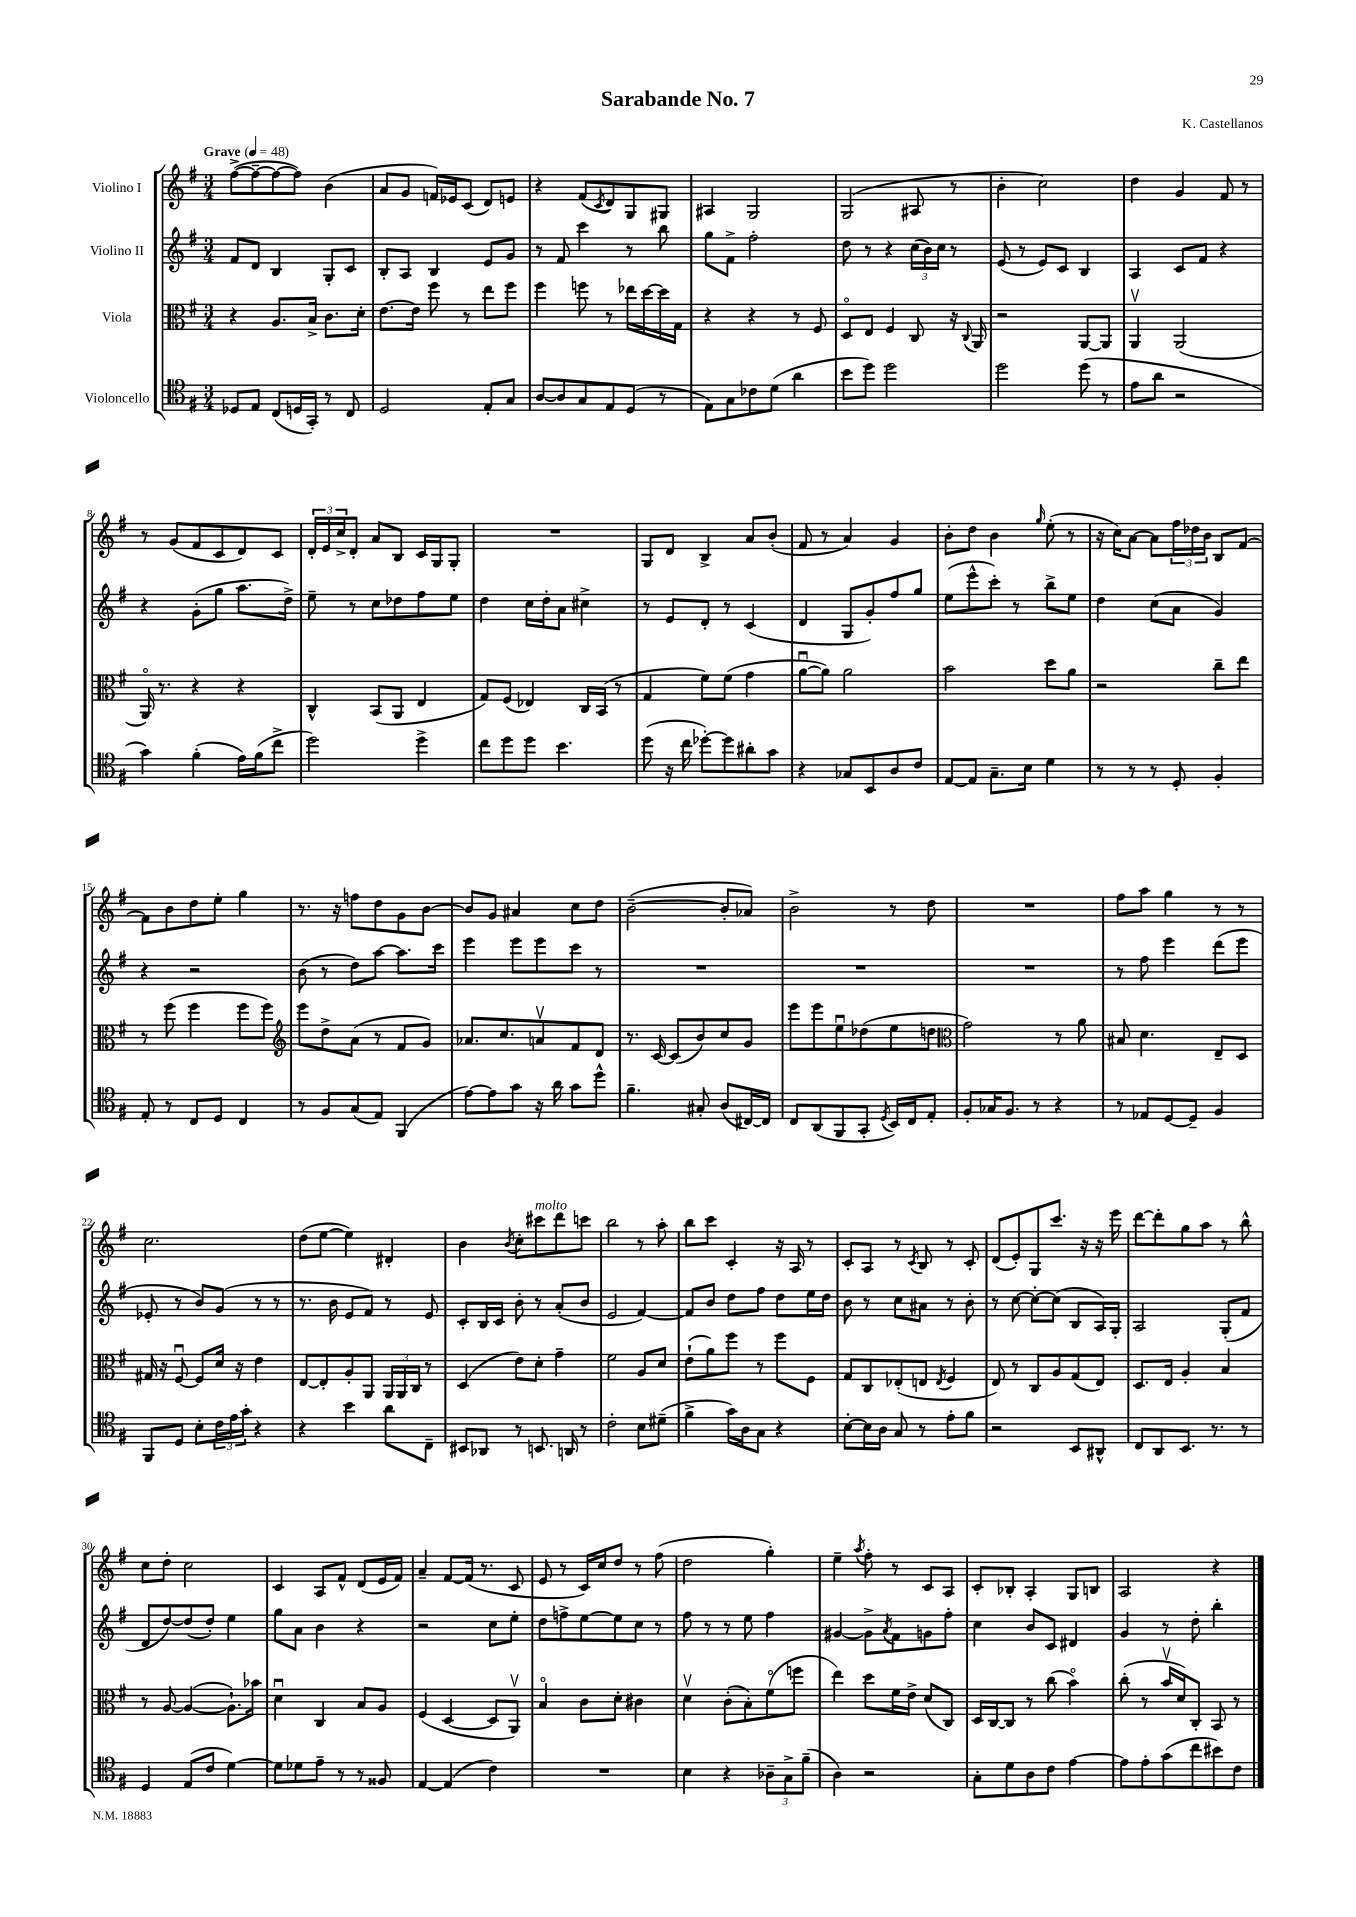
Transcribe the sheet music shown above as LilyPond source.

\header { title = "Sarabande No. 7" composer = "K. Castellanos" }
<<
\new StaffGroup <<
\new Staff = "s0" \with { instrumentName = "Violino I" } {
    \clef treble \key g \major \numericTimeSignature \time 3/4 \tempo "Grave" 4 = 48
    fis''8~->( fis''8~-- fis''8~ fis''8) b'4( |
    a'8 g'8 f'16) ees'16 c'8( d'8) e'8 |
    r4 fis'8( \acciaccatura { c'8 } d'8) g8 gis8 |
    ais4 g2 |
    g2( ais8 r8 |
    b'4-. c''2) |
    d''4 g'4 fis'8 r8 |
    r8 g'8( fis'8 c'8 d'8) c'8 |
    \tuplet 3/2 { d'16-. e'16 c''16-> } d'8-. a'8 b8 c'16 g16 g8-. |
    R2. |
    g8 d'8 b4-> a'8 b'8-.( |
    fis'8 r8 a'4) g'4 |
    b'8-. d''8 b'4 \grace { g''16 } e''8-.( r8 |
    r16 c''16) a'8~ a'8 \tuplet 3/2 { fis''16 des''16 b'16 } b8 fis'8~ |
    fis'8 b'8 d''8 e''8-. g''4 |
    r8. r16 f''8 d''8 g'8 b'8~ |
    b'8 g'8 ais'4 c''8 d''8 |
    b'2~--( b'8-. aes'8) |
    b'2-> r8 d''8 |
    R2. |
    fis''8 a''8 g''4 r8 r8 |
    c''2. |
    d''8( e''8~ e''4) dis'4-. |
    b'4 \acciaccatura { b'8 } c''8-. cis'''8^\markup { \italic "molto" } d'''8 c'''8 |
    b''2 r8 a''8-. |
    b''8 c'''8 c'4-. r16 a16 r8 |
    c'8-. a8 r8 \acciaccatura { c'8 } b8 r8 c'8-. |
    d'8( e'8-.) g8 c'''8. r16 r16 e'''16 |
    d'''8~ d'''8-. g''8 a''8 r8 b''8-^ |
    c''8 d''8-. c''2 |
    c'4 a8 fis'8-^ d'8( e'16 fis'16) |
    a'4-- fis'8~ fis'16( r8. c'8 |
    e'8 r8 c'16) c''16 d''8 r8 fis''8( |
    d''2 g''4-.) |
    e''4-- \acciaccatura { a''8 } fis''8-. r8 c'8 a8 |
    c'8-. bes8-. a4-. g8 b8 |
    a2 r4 \bar "|." |
}
\new Staff = "s1" \with { instrumentName = "Violino II" } {
    \clef treble \key g \major \numericTimeSignature \time 3/4
    fis'8 d'8 b4 g8-. c'8 |
    b8-. a8 b4 e'8 g'8 |
    r8 fis'8 c'''4 r8 b''8 |
    g''8 fis'8-> fis''2-. |
    d''8 r8 r4 \tuplet 3/2 { c''16( b'16) c''16 } r8 |
    e'8( r8 e'8) c'8 b4 |
    a4 c'8 fis'8 r4 |
    r4 g'8-.( g''8 a''8. d''16->) |
    e''8-- r8 c''8 des''8 fis''8 e''8 |
    d''4 c''16 d''16-. a'8 cis''4-> |
    r8 e'8 d'8-. r8 c'4( |
    d'4 g8 g'8-.) fis''8 g''8 |
    e''8( e'''8-^ c'''8-.) r8 b''8-> e''8 |
    d''4 c''8( a'8 g'4) |
    r4 r2 |
    b'8( r8 d''8) a''8~ a''8. c'''16 |
    e'''4 e'''8 e'''8 c'''8 r8 |
    R2. |
    R2. |
    R2. |
    r8 fis''8 e'''4 d'''8( e'''8 |
    ees'8-. r8 b'8) g'8( r8 r8 |
    r8. b'16 e'8 fis'8) r8 e'8 |
    c'8-. b16 c'16 b'8-. r8 a'8-.( b'8 |
    e'2 fis'4~) |
    fis'8 b'8 d''8 fis''8 d''8 e''16 d''16 |
    b'8 r8 c''8 ais'8 r8 b'8-. |
    r8 c''8~ c''8~-. c''8( b8 a16) g16-. |
    a2 g8-.( fis'8 |
    d'8 d''8~) d''8( d''8-.) e''4 |
    g''8 a'8 b'4 r4 |
    r2 c''8 e''8-. |
    d''8 f''8-> e''8~ e''8 c''8 r8 |
    fis''8 r8 r8 e''8 fis''4 |
    gis'4~ gis'8-> \acciaccatura { a'8 } fis'8 g'8 fis''8-. |
    c''4 b'8 c'8 dis'4 |
    g'4 r8 d''8-. b''4-. \bar "|." |
}
\new Staff = "s2" \with { instrumentName = "Viola" } {
    \clef alto \key g \major \numericTimeSignature \time 3/4
    r4 a8. b16-> c'8. d'16-. |
    e'8.~ e'16 fis''8 r8 e''8 fis''8 |
    fis''4 f''8 r8 ees''16 d''16~ d''16 g16 |
    r4 r4 r8 fis8 |
    d8\flageolet e8 fis4 c8 r16 \appoggiatura { c8 } a,16 |
    r2 a,8~ a,8 |
    a,4\upbow a,2( |
    a,16\flageolet) r8. r4 r4 |
    c4-^ b,8( a,8 e4 |
    g8) fis8( ees4) c16 b,16( r8 |
    g4 fis'8) fis'8( g'4 |
    a'8~\downbow a'8) a'2 |
    b'2 d''8 a'8 |
    r2 c''8-- e''8 |
    r8 fis''8( fis''4 fis''8 fis''8) |
    \clef treble e'''8 d''8-> a'8( r8 fis'8 g'8) |
    aes'8. c''8. a'8\upbow fis'8 d'8 |
    r8. c'16~ c'8( b'8) c''8 g'8 |
    e'''8 e'''8 e''8\downbow des''8( e''8 d''8 |
    \clef alto g'2) r8 a'8 |
    bis8 d'4. e8-- d8 |
    gis16 r16 fis8~\downbow fis8 d'16 r16 e'4 |
    e8~ e8-. a8-. a,8 \tuplet 3/2 { a,16 a,16 c16 } r8 |
    d4( e'8) d'8-. g'4-- |
    fis'2 a8 d'8 |
    e'8-!( a'8) fis''8 r8 fis''8 fis8 |
    g8 c8 ees8-.( e8 \acciaccatura { e8 } fis4 |
    e8) r8 c8 a8 g8( e8) |
    d8. e16 a4-. b4 |
    r8 a8~ a4~( a8.-!) bes'16 |
    d'4\downbow c4 b8 a8 |
    fis4( d4~ d8 a,8\upbow) |
    b4\flageolet c'8 d'8-. cis'4 |
    d'4\upbow c'8-.( b8-.) fis'8\flageolet( f''8 |
    e''4) d''8 fis'16 e'16-> d'8( c8) |
    d16 c16~ c8 r8 c''8( b'4\flageolet) |
    c''8-.( r8 b'16\upbow d'16) c8-. b,8 r8 \bar "|." |
}
\new Staff = "s3" \with { instrumentName = "Violoncello" } {
    \clef tenor \key g \major \numericTimeSignature \time 3/4
    des8 e8 c8( d16 g,16-.) r8 c8 |
    d2 e8-. g8 |
    a8~ a8 g8 e8 d8( r8 |
    e8) g8 ces'8 d'8( a'4 |
    b'8 d''8) d''2 |
    d''2 d''8( r8 |
    e'8 a'8 r2 |
    g'4) fis'4-.( e'16) fis'16( c''8-> |
    d''2) d''4-> |
    c''8 d''8 d''8 b'4. |
    d''8( r16 c''16 des''8~-.) des''8 ais'8-. g'8 |
    r4 ges8 b,8 a8 c'8 |
    e8~ e8 g8.-- b16 d'4 |
    r8 r8 r8 d8-. fis4-. |
    e8-. r8 c8 d8 c4 |
    r8 fis8 g8( e8) fis,4( |
    e'8~) e'8 g'8 r16 a'16 g'8 d''8-^ |
    fis'4.-- gis8-. a8( cis16~) cis16 |
    c8 a,8( fis,8 g,8-. \acciaccatura { d8 } b,16) c16 e8-. |
    fis8-. ges16 fis8. r8 r4 |
    r8 ees8 d8~ d8-- fis4 |
    fis,8 d8 b8-. \tuplet 3/2 { c'16 e'16 g'16-. } r4 |
    r4 b'4 a'8 c8-- |
    bis,8 aes,8 r8 b,8. a,16 r8 |
    c'2-. b8 dis'8--( |
    fis'4-> g'16) a16 g8 r4 |
    b8~-. b16 a16 g8 r8 e'8-. fis'8 |
    r2 b,8 ais,8-^ |
    c8 a,8 b,8. r8. r8 |
    d4 e8( c'8 d'4~) |
    d'8 des'8 e'8-- r8 r8 fisis8 |
    e4~ e4( c'4) |
    R2. |
    b4 r4 \tuplet 3/2 { aes8-- g8-> fis'8--( } |
    a4) r2 |
    g8-. d'8 a8 c'8 e'4~ |
    e'8 e'8-. g'8( c''8 bis'8) c'8 \bar "|." |
}
>>
>>
